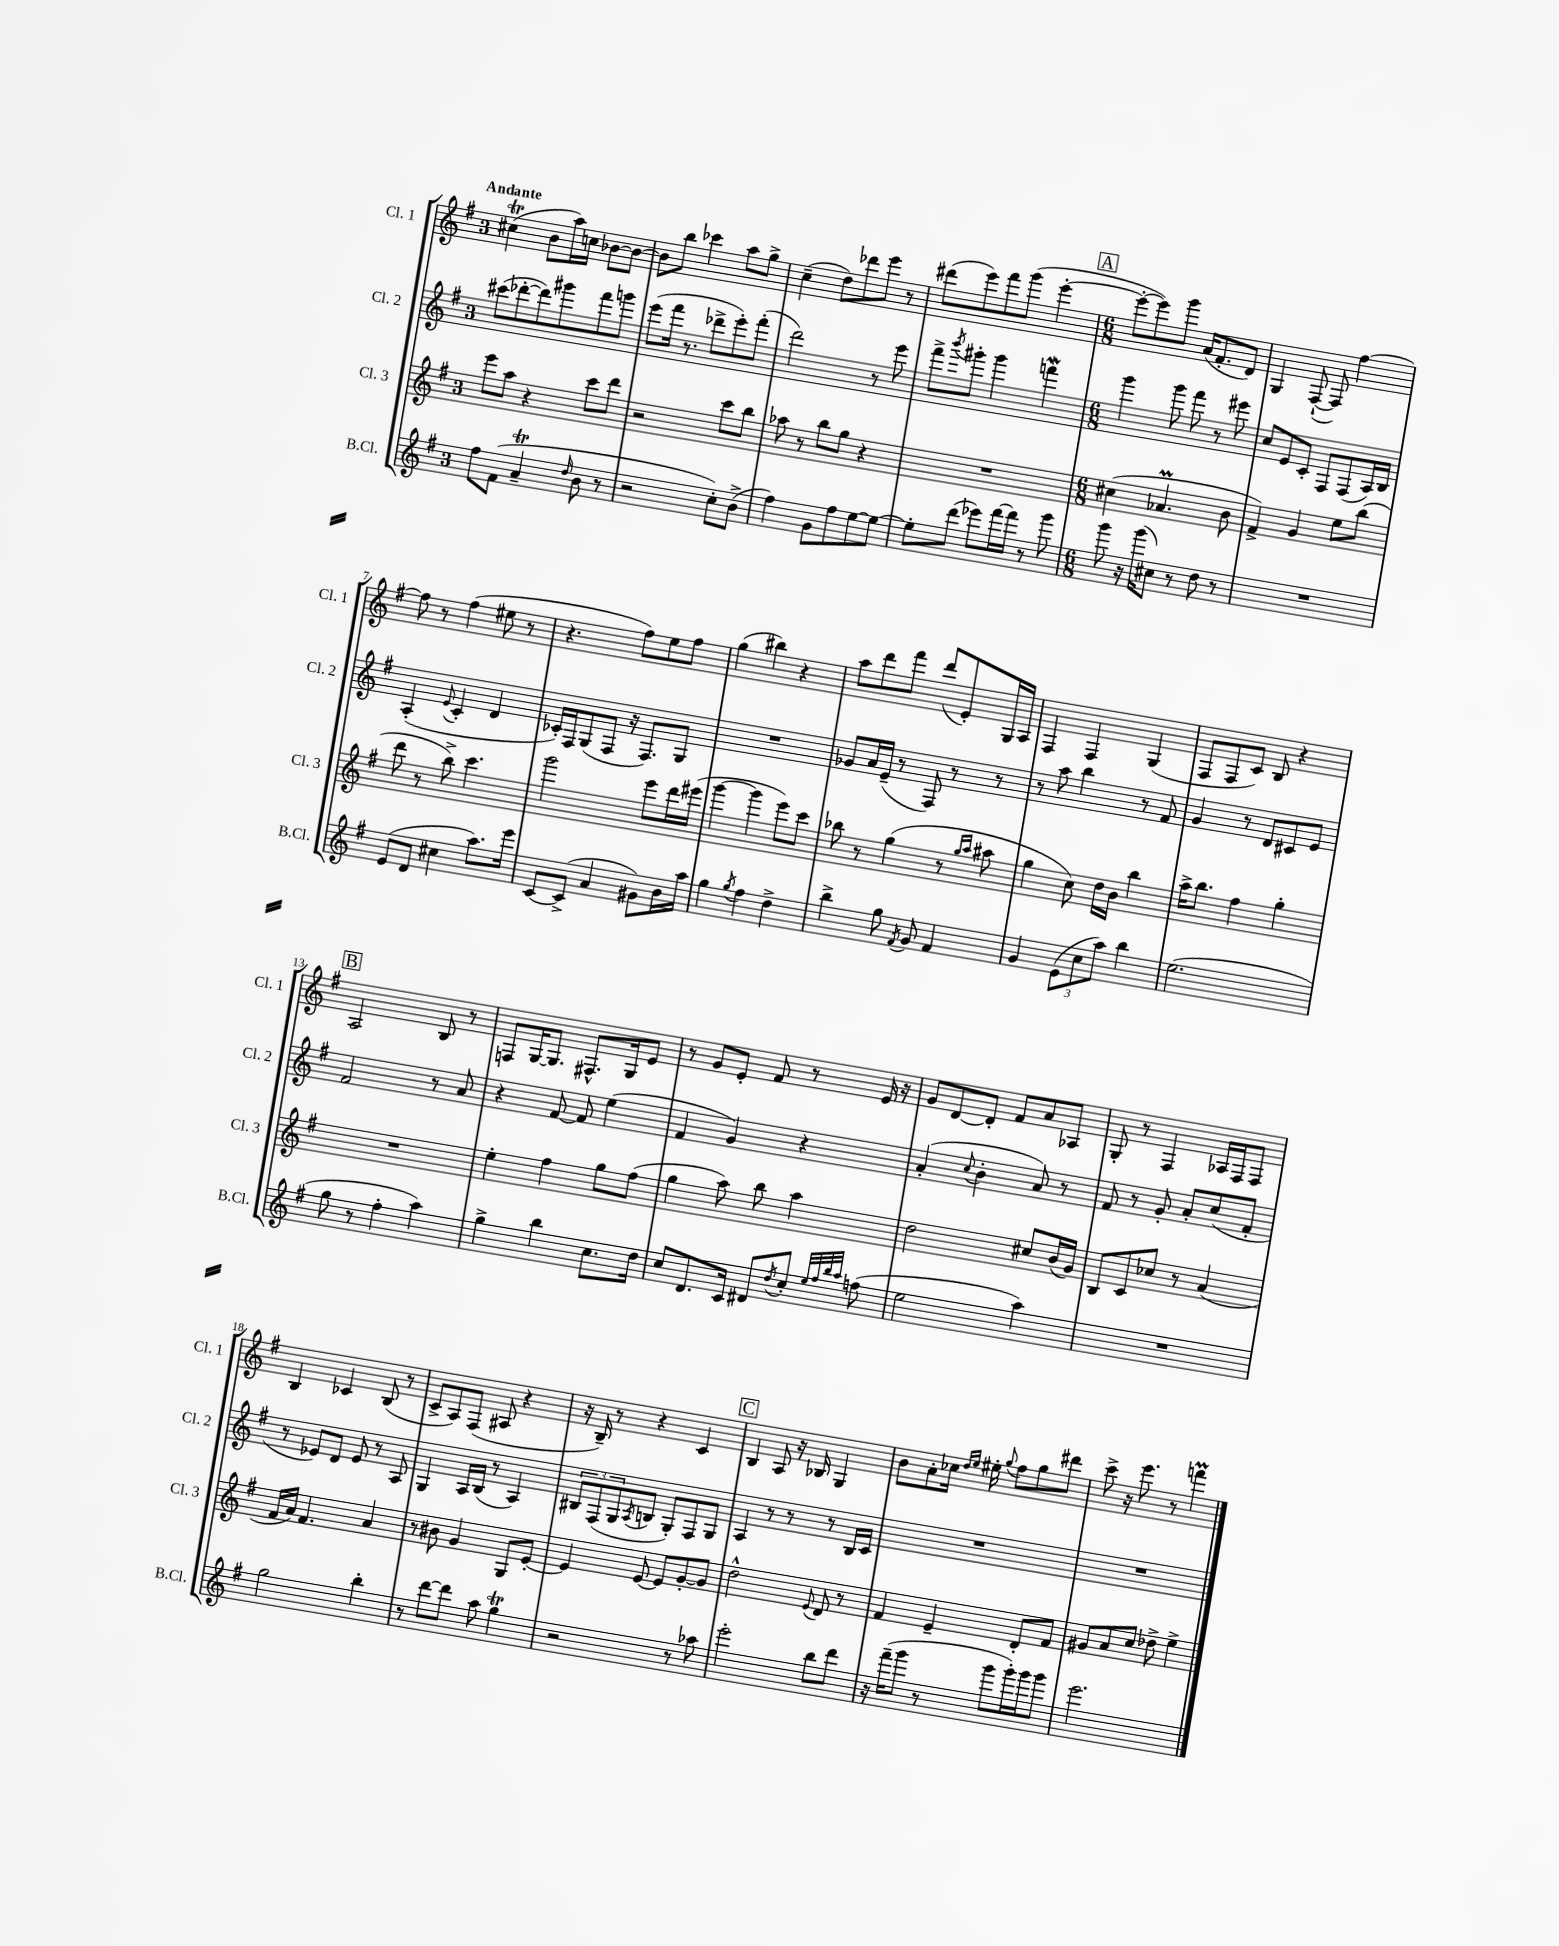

**kern	**kern	**kern	**kern
*staff4	*staff3	*staff2	*staff1
*clefG2	*clefG2	*clefG2	*clefG2
*k[f#]	*k[f#]	*k[f#]	*k[f#]
*M3/4	*M3/4	*M3/4	*M3/4
8ff#	8eee	(8ccc#	(4cc#
(8f#	8aa	[8ddd-'	.
4a~	4r	8ddd-])	8b
.	.	8ggg#	16aa)
.	.	.	16cc
16qqdd	.	.	.
8b	8ccc	8fff#	[8b-
8r	8ddd	8ggg	8b-_
=	=	=	=
2r	2r	(8eee	8b-]
.	.	16fff#	8bb
.	.	8.r	.
.	.	.	4ccc-
.	.	8ddd-^	.
8cc')	8ccc	8eee')	8aa
(8b^	8bb	(8fff#'	8gg^
=	=	=	=
4ff#)	8aa-	2ddd)	(4cc~
.	8r	.	.
8g	8bb	.	8dd)
8ff#	8gg	.	8ddd-
[8ee	4r	8r	8eee
8ee_	.	8eee	8r
=	=	=	=
8ee']	2.r	8fff#^	(8ddd#
.	.	8qbbb	.
(8ddd	.	8ggg#'	8eee)
8eee-)	.	4ggg#	8fff#
[16fff#	.	.	(8ggg
16fff#]	.	.	.
8r	.	4fff	[4eee'
8ggg	.	.	.
=	=	=	=
*M6/8	*M6/8	*M6/8	*M6/8
8ggg	(4cc#	4ggg	8eee'_
16r	.	.	8eee])
(16ggg	.	.	.
8cc#)	4.a-	8ggg	8ggg
8r	.	8fff#	(16a
.	.	.	8.f#'
8dd	.	8r	.
8r	8b	8eee#	8d)
=	=	=	=
2.r	4f#^)	8cc	4G
.	.	8e	.
.	4g	8c'	([8F#`
.	.	8F#	8F#])
.	8ee	(8F#	[4ff#
.	(8bb	16A)	.
.	.	16B	.
=	=	=	=
(8e	8ddd	(4A'	8ff#]
8d	8r	.	8r
.	.	8qqe	.
4cc#	8bb^)	4c'	(4ff#
.	4.ccc	.	.
8.aa)	.	4d	8ee#
.	.	.	8r
16eee	.	.	.
=	=	=	=
[8c	2ggg	16c-')	4.r
.	.	16F#	.
(8c^]	.	(8G	.
4a	.	8F#	.
.	.	16r	8ff#)
.	.	8.F#)	.
8g#)	8eee	.	8ee
16b	16ddd	8G	8ff#
16aa	(16eee#	.	.
=	=	=	=
4gg	[4ggg	2.r	(4gg
8qgg	.	.	.
4ff#	4ggg]	.	4bb#)
4dd^	8eee)	.	4r
.	8ccc	.	.
=	=	=	=
4bb^	8bb-	8g-	8aa
.	8r	16a	8ddd
.	.	(16e~	.
8gg	(4gg	8r	8fff#
8qf#	.	.	.
8g	.	8F#)	(8ddd
4f#	8r	8r	8e')
.	16qqgg	.	.
.	16qqaa	.	.
.	8aa#	8r	16G
.	.	.	16A
=	=	=	=
4g	4gg	8r	4F#
.	.	8aa	.
(12e	8cc)	4bb	4F#
12cc	.	.	.
.	16dd	.	.
12aa)	.	.	.
.	16b	.	.
4bb	4bb	8r	(4G
.	.	8f#	.
=	=	=	=
(2.ee	16aa^	4g	8F#
.	8.bb	.	.
.	.	.	8F#
.	4ff#	8r	8c)
.	.	8d	8B
.	4gg'	8c#	4r
.	.	8e	.
=	=	=	=
8gg	2.r	2f#	2A
8r	.	.	.
4ff#'	.	.	.
4aa)	.	8r	8B
.	.	8a	8r
=	=	=	=
4gg^	4ee'	4r	8F
.	.	.	[16G
.	.	.	8.G]
4bb	4ff#	[8f#	.
.	.	8f#]	8.F#^^
8.cc	8gg	(4ee	.
.	.	.	16G
.	(8ff#	.	8e
16dd	.	.	.
=	=	=	=
8cc	4gg	4f#	8r
8.d	.	.	8g
.	8aa)	4g)	8e'
16c	.	.	.
8d#	8bb	.	8f#
8qdd	.	.	.
8cc'	4aa	4r	8r
32qqee	.	.	.
32qqff#	.	.	.
32qqbb	.	.	.
32qqaa	.	.	.
(8ff	.	.	16e
.	.	.	16r
=	=	=	=
2ee	2dd	(4a'	8g
.	.	.	[8d
.	.	8qqcc	.
.	.	4b'	8d']
.	.	.	8f#
4aa)	8cc#	8a)	8a
.	(16b	8r	8A-
.	16g)	.	.
=	=	=	=
2.r	8B	8f#	8G'
.	8c	8r	8r
.	8cc-	8g'	4F#
.	8r	8a'	.
.	(4a	(8cc	16A-
.	.	.	16F#
.	.	8f#'	8F#
=	=	=	=
2gg	16f#	8r	4B
.	16a)	.	.
.	4.f#	8e-)	.
.	.	8d	4c-
.	.	8e-	.
4bb'	4a	8r	(8B
.	.	8A	8r
=	=	=	=
8r	8r	4G	8c^
[8ddd	8b#	.	8A)
8ddd]	4g	16A	(8F#
.	.	(16B	.
8aa	.	8r	8A#
4gg	8G	4A)	4r
.	[8e'	.	.
=	=	=	=
2r	4e]	12B#	16r
.	.	.	16B~)
.	.	(12F#	.
.	.	.	8r
.	.	12G	.
.	.	8qA	.
.	[8e	8B	4r
.	8e]	8G')	.
8r	[8g'	8F#	4c
8aa-	8g]	8G	.
=	=	=	=
2eee'	2dd^^	4A	4B
.	.	8r	8A
.	.	8r	16r
.	.	.	16B-
.	8qqe	.	.
8bb	8d	8r	4G
8ddd	8r	16B	.
.	.	16c	.
=	=	=	=
16r	4f#	2.r	8b
(16fff#~	.	.	.
8ggg	.	.	8a'
8r	4e~	.	16cc-
.	.	.	16qqdd
.	.	.	16qqee
.	.	.	16ee#'
.	.	.	8qqgg
8ggg	.	.	8ff#
16ggg')	8d'	.	8gg
16ggg	.	.	.
8ggg	8f#	.	8ddd#
=	=	=	=
2.eee	8g#	2.r	8ccc^
.	8a	.	16r
.	.	.	8.eee
.	8cc	.	.
.	8dd-^	.	8r
.	4ee^	.	4fff
==	==	==	==
*-	*-	*-	*-
